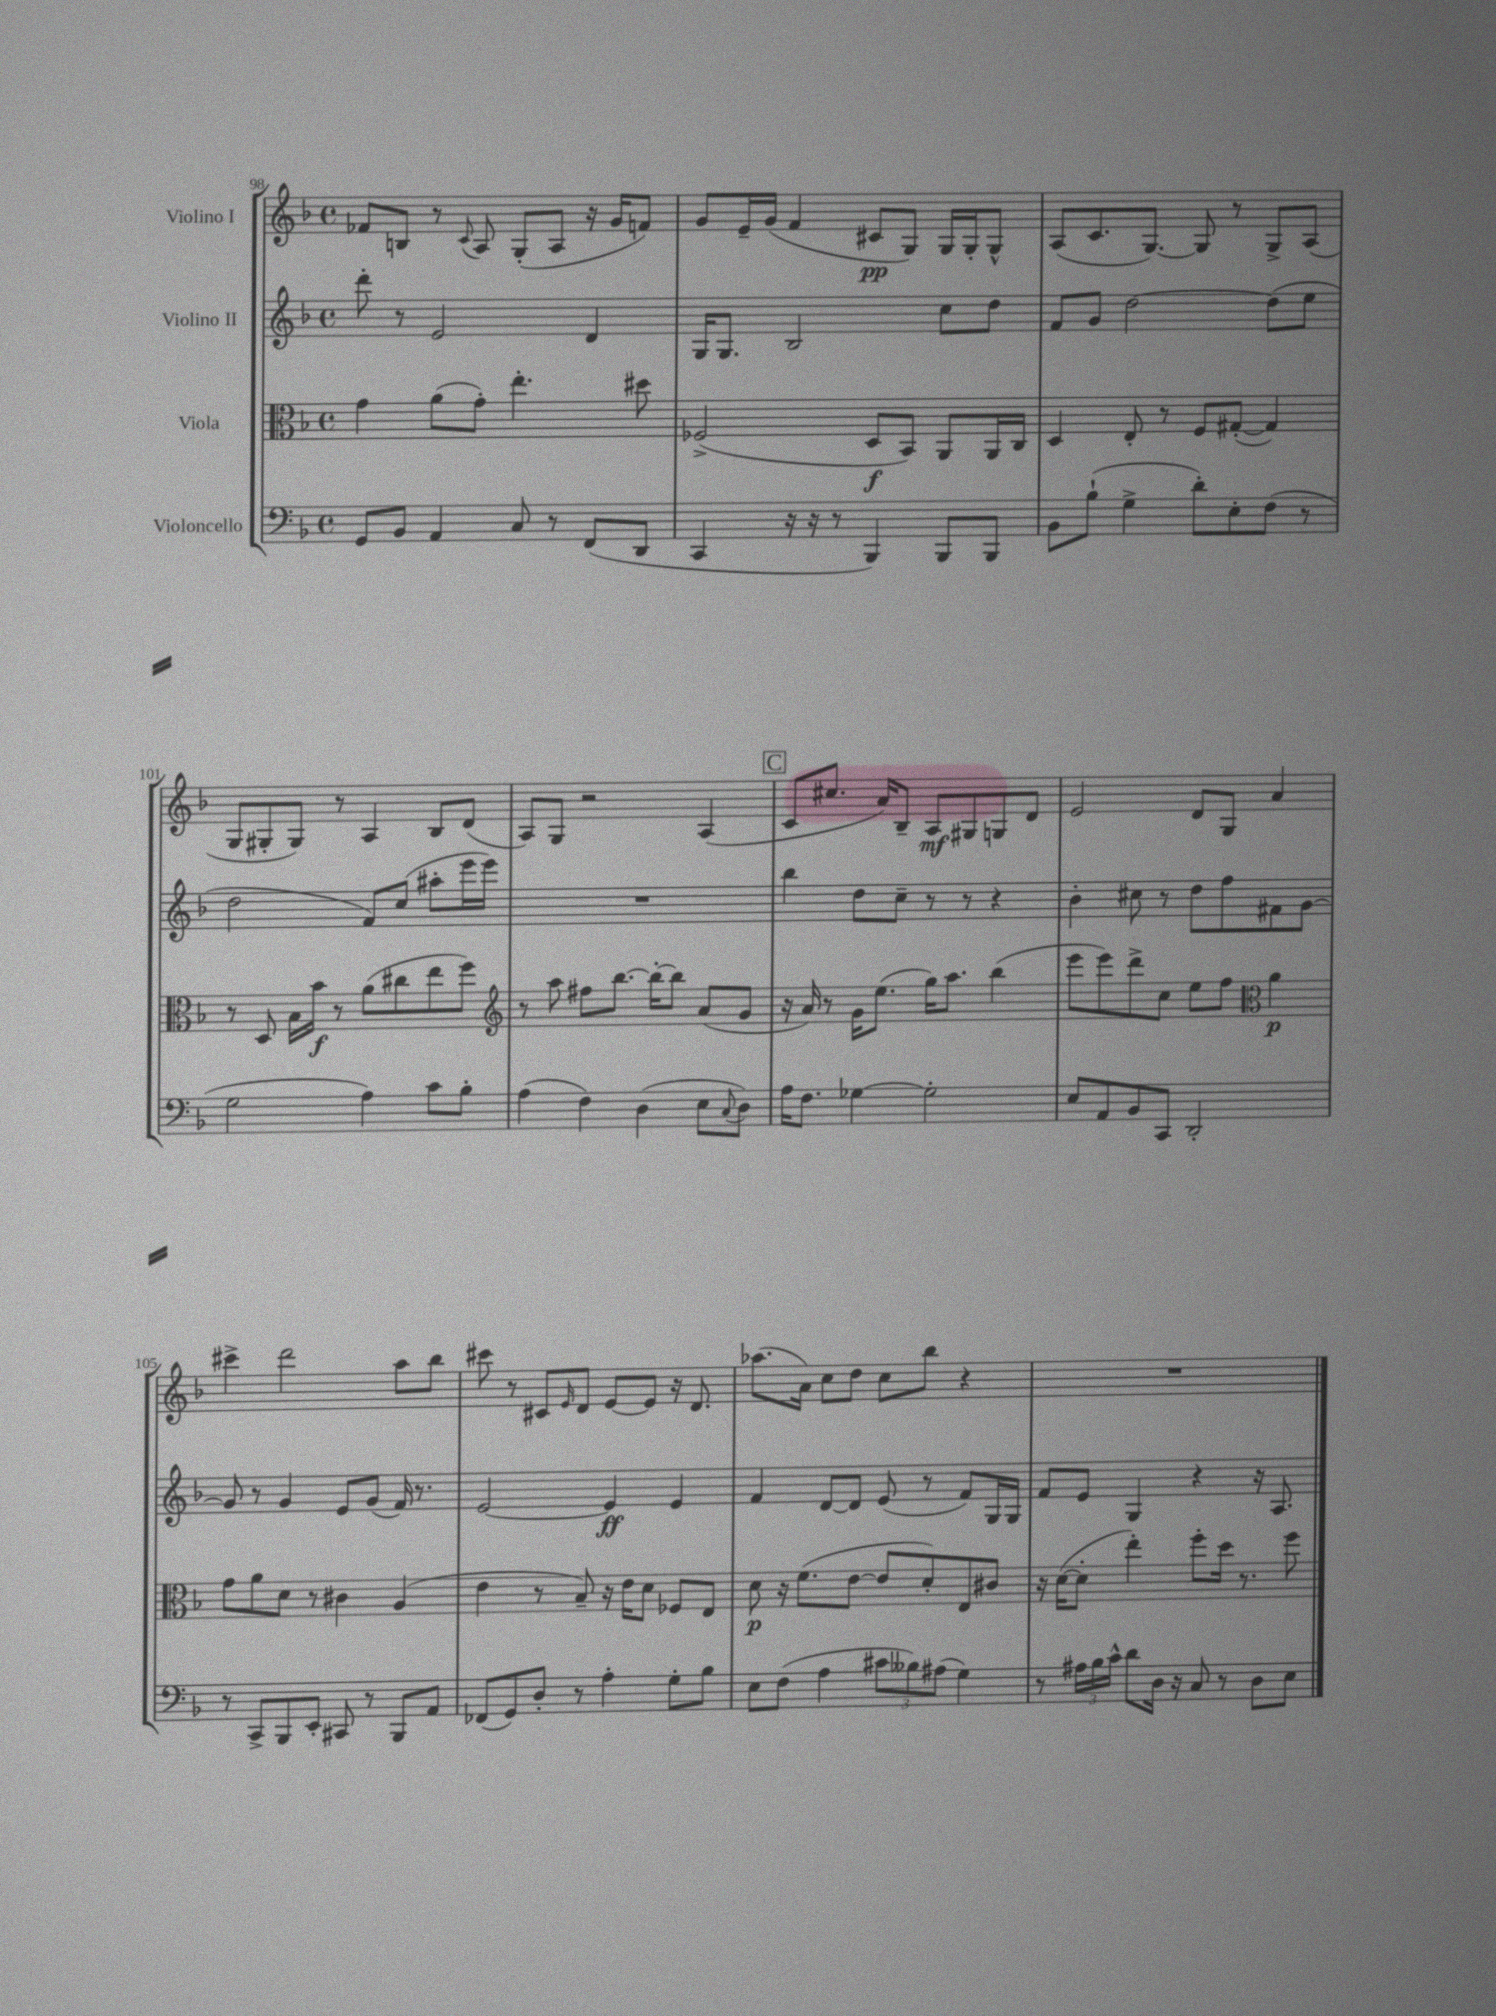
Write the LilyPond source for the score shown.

<<
\new StaffGroup <<
\new Staff = "s0" \with { instrumentName = "Violino I" } {
    \clef treble \key f \major \defaultTimeSignature \time 4/4
    fes'8 b8 r8 \appoggiatura { c'8 } a8 g8-.( a8 r16 g'16 f'8) |
    g'8 e'16-- g'16( f'4 cis'8\pp g8) g16 g16-. g8-^ |
    a8( c'8. g8.~) g8 r8 g8-> a8( |
    g8 gis8-. gis8) r8 a4 bes8 d'8( |
    a8) g8 r2 a4( |
    \mark \markup { \box "C" } c'8 cis''8. a'16) bes8-- a8\mf gis8 g8 d'8 |
    e'2 d'8 g8 a'4 |
    cis'''4-> d'''2 a''8 bes''8 |
    cis'''8 r8 cis'8 \grace { e'16 } d'8 e'8~ e'8 r16 d'8. |
    aes''8.( a'16) c''8 d''8 c''8 bes''8 r4 |
    R1 \bar "|." |
}
\new Staff = "s1" \with { instrumentName = "Violino II" } {
    \clef treble \key f \major \defaultTimeSignature \time 4/4
    d'''8-. r8 e'2 d'4 |
    g16 g8. bes2 c''8 d''8 |
    f'8 g'8 d''2~ d''8( e''8 |
    d''2 f'8) c''8( ais''8-. e'''16 e'''16) |
    R1 |
    \mark \markup { \box "C" } bes''4 d''8 c''8-- r8 r8 r4 |
    bes'4-. cis''8 r8 d''8 f''8 fis'8 g'8~ |
    g'8 r8 g'4 e'8 g'8( f'16) r8. |
    e'2~ e'4\ff e'4 |
    f'4 d'8~ d'8 e'8( r8 f'8) g16 g16 |
    f'8 e'8 g4 r4 r16 a8. \bar "|." |
}
\new Staff = "s2" \with { instrumentName = "Viola" } {
    \clef alto \key f \major \defaultTimeSignature \time 4/4
    g'4 a'8( g'8-.) e''4.-. dis''8 |
    fes2->( d8\f bes,8) a,8 a,16 c16 |
    d4 e8-. r8 f8 gis8~-.( gis4) |
    r8 d8 bes16 bes'16\f r8 a'8( cis''8 e''8 f''8) |
    \clef treble r8 a''8 fis''8 bes''8.~ bes''16~-. bes''8 a'8( g'8 |
    \mark \markup { \box "C" } r16 a'16) r8 g'16 e''8.( g''16) a''8. bes''4( |
    e'''8 e'''8) d'''8-> c''8 e''8 f''8 \clef alto a'4\p |
    g'8 a'8 d'8 r8 cis'4 a4( |
    e'4 r8 bes8--) r16 e'16 d'8 fes8 e8 |
    d'8\p r16 f'8.( e'8~ e'8 d'8-.) e8 cis'8 |
    r16 d'16~( d'8-. e''4-.) f''8-. d''16 r8. f''8 \bar "|." |
}
\new Staff = "s3" \with { instrumentName = "Violoncello" } {
    \clef bass \key f \major \defaultTimeSignature \time 4/4
    g,8 bes,8 a,4 c8 r8 f,8( d,8 |
    c,4 r16 r16 r8 bes,,4) bes,,8 bes,,8 |
    bes,8 bes8-!( g4-> d'8-.) e8-. f8( r8 |
    g2 a4) c'8 bes8-. |
    a4( f4) d4( e8 \appoggiatura { c8 } d8) |
    \mark \markup { \box "C" } a16 f8. ges4~ ges2-. |
    e8 a,8 bes,8 c,8 d,2-. |
    r8 c,8-> bes,,8 e,8-. cis,8 r8 bes,,8 a,8 |
    fes,8( g,8) d8-. r8 a4-. g8-. bes8 |
    e8 f8( a4 \tuplet 3/2 { cis'8 beses8) ais8( } g4) |
    r8 \tuplet 3/2 { ais16 bes16 c'16-^ } d'8 d16 r16 c8 r8 d8 e8 \bar "|." |
}
>>
>>
\layout { \context { \Score currentBarNumber = #98 } }
